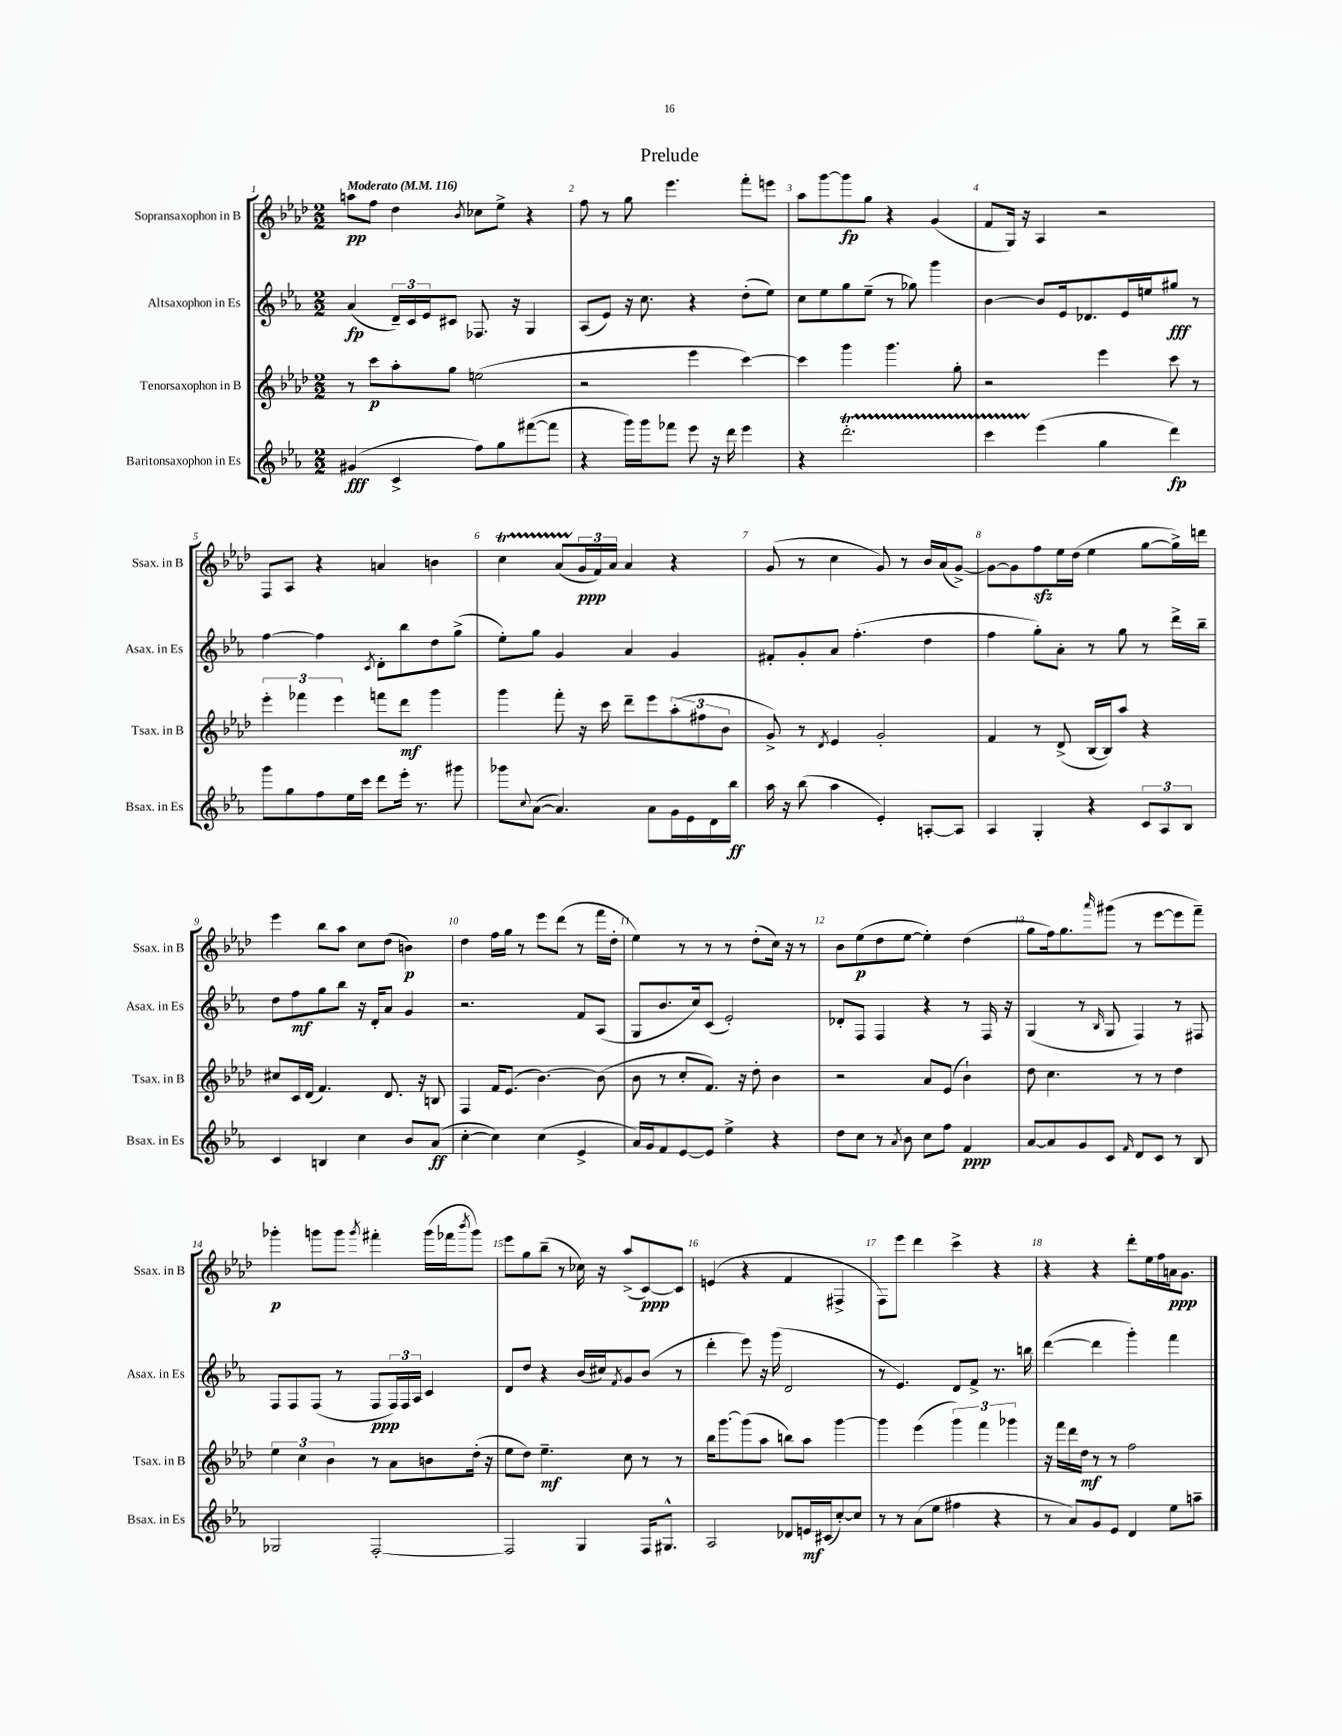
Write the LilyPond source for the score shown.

\header { title = "Prelude" }
<<
\new StaffGroup <<
\new Staff = "s0" \with { instrumentName = "Sopransaxophon in B" shortInstrumentName = "Ssax. in B" } {
    \clef treble \key aes \major \numericTimeSignature \time 2/2 \tempo "Moderato" 4 = 116
    a''8\pp f''8 des''4 \acciaccatura { bes'8 } ces''8 ees''8-> r4 |
    f''8 r8 g''8 ees'''4. f'''8-. e'''8 |
    aes''8 g'''8~ g'''8\fp g''8 r4 g'4( |
    f'8 g16) r16 aes4 r2 |
    f8 aes8 r4 a'4 b'4 |
    c''4\startTrillSpan aes'8( \tuplet 3/2 { g'16\stopTrillSpan\ppp f'16) aes'16 } aes'4 r4 |
    g'8( r8 c''4 g'8) r8 bes'16 aes'16( g'8~->) |
    g'8~ g'8 f''8\sfz ees''16 des''16( ees''4 g''8~ g''16->) d'''16 |
    ees'''4 bes''8 aes''8 c''8 des''8( b'4\p) |
    des''4 f''16 g''16 r8 ees'''8 des'''8( r8 f'''16 des''16-. |
    ees''4) r8 r8 r8 des''8-.( c''16) r16 r8 |
    bes'8 ees''8\p( des''8 ees''8~ ees''4-.) des''4( |
    g''8 f''16) g''8. \grace { aes'''16 } gis'''8( r8 ees'''8~ ees'''8 f'''8--) |
    ges'''4-.\p g'''8 g'''8 \acciaccatura { g'''8 } fis'''4-. g'''16( fes'''16 \acciaccatura { bes'''8 } g'''8) |
    ees'''8 g''8 bes''8--( r8 ces''16) r16 aes''8->( c'8~\ppp) c'8 |
    e'4( r4 f'4 fis4-> |
    f8) ees'''8 des'''4 c'''4-> r4 |
    r4 r4 des'''8-. ees''16 f''16 a'16\ppp g'8. \bar "|." |
}
\new Staff = "s1" \with { instrumentName = "Altsaxophon in Es" shortInstrumentName = "Asax. in Es" } {
    \clef treble \key ees \major \numericTimeSignature \time 2/2
    aes'4\fp( \tuplet 3/2 { d'16--) c'16 ees'16 } cis'8 fes8. r16 g4 |
    aes8( ees'8) r16 c''8. r4 d''8-.( ees''8) |
    c''8 ees''8 g''8 ees''8--( r8 ges''8) g'''4 |
    bes'4~ bes'8 ees'16 des'8. ees'16 e''16 gis''8\fff r8 |
    f''4~ f''4 \acciaccatura { c'8 } d'8-. bes''8 d''8 g''8->( |
    ees''8-.) g''8 g'4 aes'4 g'4 |
    fis'8-. g'8-. aes'8 f''4.-.( d''4 |
    f''4 g''8-.) aes'8-. r8 g''8 r8 d'''16-> bes''16-- |
    d''8 f''8\mf g''8 bes''8 r16 d'16-. aes'8 g'4 |
    r2. f'8 aes8( |
    g8 bes'8. c''16) c'8( ees'2-.) |
    des'8-. f8 f4 r4 r8 f16 r16 |
    g4( r8 \grace { bes16 } g8 f4) r8 fis8 |
    f8 f8 f8( r8 f8\ppp \tuplet 3/2 { f16) f16 aes16 } c'4 |
    d'8 d''8 r4 bes'16( cis''16) \acciaccatura { f'8 } g'8 bes'8( r8 |
    d'''4-. ees'''8) r16 g'''16( d'2 |
    r8 ees'4.) d'8 f'8-> r8. b''16 |
    d'''4~( d'''4 g'''4-.) f'''4 \bar "|." |
}
\new Staff = "s2" \with { instrumentName = "Tenorsaxophon in B" shortInstrumentName = "Tsax. in B" } {
    \clef treble \key aes \major \numericTimeSignature \time 2/2
    r8 c'''8\p aes''8-. g''8 e''2( |
    r2 ees'''4 c'''4~) |
    c'''4 g'''4 g'''4. g''8-. |
    r2 ees'''4 c'''8 r8 |
    \tuplet 3/2 { ees'''4-. fes'''4 ees'''4 } f'''8 des'''8\mf g'''4 |
    g'''4 f'''8-. r16 c'''16 des'''8-- ees'''8 \tuplet 3/2 { aes''8-.( fis''8 bes'8 } |
    g'8->) r8 \acciaccatura { des'8 } ees'4 g'2-. |
    f'4 r8 des'8->( bes16~ bes16) aes''8 r4 |
    cis''8 c'16 des'16( f'4.) des'8. r16 b8 |
    f4 f'16 ees'8.( bes'4.~) bes'8( |
    bes'8 r8 c''8-. f'8.) r16 des''8-. bes'4 |
    r2 aes'8 ees'8( bes'4-!) |
    des''8 c''4. r8 r8 des''4 |
    \tuplet 3/2 { ees''4 c''4 bes'4 } r8 aes'8 b'8 des''16-.( r16 |
    ees''8 des''8) ees''4.--\mf c''8 r8 r8 |
    bes''16 g'''8.~ g'''8( aes''8 b''8) aes''8 g'''4~ |
    g'''4 ees'''4( \tuplet 3/2 { g'''4) f'''4 ges'''4 } |
    r16 f'''16 des'''16 des''16\mf r8 r8 f''2 \bar "|." |
}
\new Staff = "s3" \with { instrumentName = "Baritonsaxophon in Es" shortInstrumentName = "Bsax. in Es" } {
    \clef treble \key ees \major \numericTimeSignature \time 2/2
    gis'4\fff( c'4-> f''8) g''8 fis'''8~( fis'''8 |
    r4 g'''16) g'''16 fes'''8 ees'''8 r16 d'''16 ees'''4 |
    r4 d'''2.-.\startTrillSpan |
    c'''4 ees'''4\stopTrillSpan( g''4 d'''4\fp) |
    g'''8 g''8 f''8 ees''16 c'''16 d'''8 ees'''16-. r8. gis'''8 |
    ges'''8 \appoggiatura { c''8 } aes'8~( aes'4.) aes'8 g'16 ees'16 d'16 bes''16\ff |
    aes''16 r16 bes''8( aes''4 ees'4-.) a8~-. a8 |
    aes4 g4-. r4 \tuplet 3/2 { c'8 aes8 bes8 } |
    c'4 b4 c''4 bes'8 aes'8\ff( |
    c''4~-. c''4) c''4( ees'4-> |
    aes'16) g'16 f'8 ees'8~ ees'8 ees''4-> r4 |
    d''8 c''8 r8 \acciaccatura { aes'8 } bes'8 c''8 f''8 f'4\ppp |
    aes'8~ aes'8 g'8 c'8 \grace { f'16 } d'8 c'8 r8 bes8 |
    ges2 f2~-. |
    f2 g4 f16 gis8.-^ |
    aes2 des'8 e'16\mf cis'16( c''8~-.) c''8 |
    r8 r8 aes'8( ees''8 fis''4 r4 |
    r8 aes'8) g'8 ees'8 d'4 ees''8 a''8-- \bar "|." |
}
>>
>>
\layout { \context { \Score \override BarNumber.break-visibility = ##(#f #t #t) barNumberVisibility = #all-bar-numbers-visible } }
